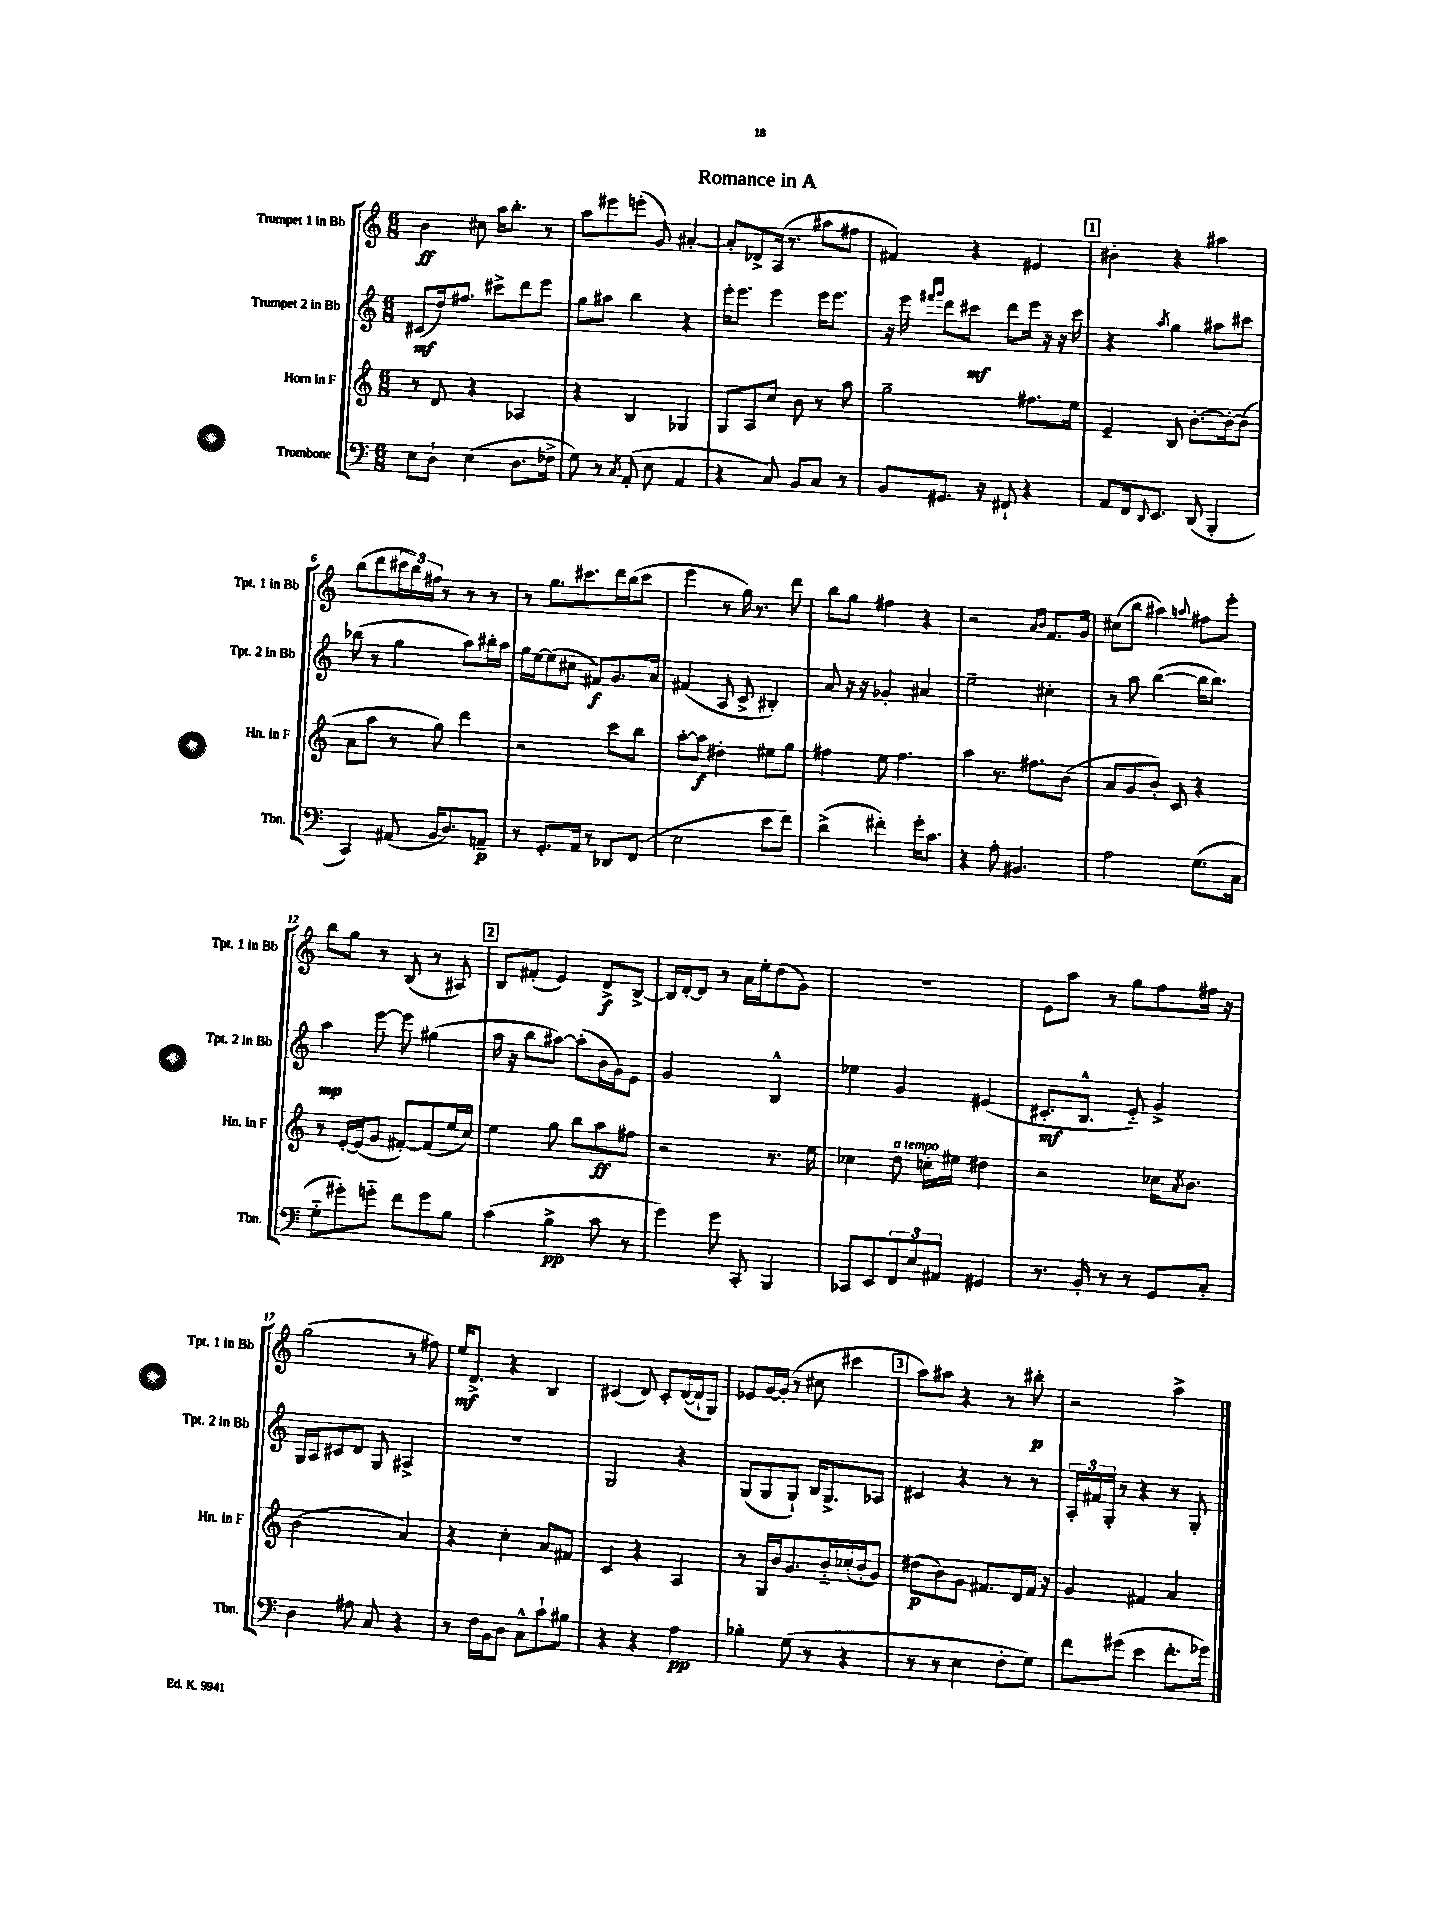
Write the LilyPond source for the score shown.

\header { title = "Romance in A" }
<<
\new StaffGroup <<
\new Staff = "s0" \with { instrumentName = "Trumpet 1 in Bb" shortInstrumentName = "Tpt. 1 in Bb" } {
    \clef treble \key c \major \numericTimeSignature \time 6/8
    b'4\ff cis''8 a''16 b''8.-. r8 |
    a''8 eis'''8 e'''8-.( g'8) ais'4~-. |
    ais'8-. des'8-> a16( r8. ais''8 fis''8 |
    fis'4) r4 eis'4 |
    \mark \markup { \box "1" } bis'4-. r4 ais''4 |
    b''8( d'''8 \tuplet 3/2 { cis'''16 b''16) fis''16 } r8 r8 r8 |
    r8 g''8. cis'''8. d'''16 b''16( cis'''8 |
    e'''4 r8 g''16) r8. d'''8 |
    b''8 g''8 fis''4 r4 |
    r2 \grace { a'16 b'16 } f'8. g'16 |
    cis''8( b''8 ais''4) \appoggiatura { a''8 } fis''8 e'''8-. |
    b''8 g''8 r8 b8( r8 ais8) |
    \mark \markup { \box "2" } b8 fis'8-.( e'4) d'8->\f b8~-> |
    b16 d'16~-. d'8 r8 a'16 e''16-. d''8( g'8) |
    r2. |
    e'8 a''8 r8 g''8 f''8 fis''16 r16 |
    g''2( r8 fis''8) |
    e''16\mf d'8.-> r4 b4 |
    cis'4( d'8) cis'8-. d'16~( d'16-! g8) |
    ees'8 g'16~ g'16-.( r8 cis''8 cis'''4 |
    \mark \markup { \box "3" } a''8) ais''8 r4 r8 bis''8-.\p |
    r2 a''4-> \bar "|." |
}
\new Staff = "s1" \with { instrumentName = "Trumpet 2 in Bb" shortInstrumentName = "Tpt. 2 in Bb" } {
    \clef treble \key c \major \numericTimeSignature \time 6/8
    cis'8\mf( d''16) fis''8. cis'''8-> d'''8 e'''8 |
    g''8 ais''8 b''4 r4 |
    e'''16-. e'''8. e'''4 e'''16 e'''8. |
    r16 e'''16 \grace { fis'''16 g'''16 } d'''8 cis'''8\mf d'''8 e'''16 r16 r16 cis'''16 |
    \mark \markup { \box "1" } r4 \acciaccatura { a''8 } g''4 ais''8 cis'''8 |
    bes''8( r8 g''4 a''8) bis''16-. a''16 |
    g''16 e''16~ e''8( cis''8 fis'8\f) g'8. a'16 |
    fis'4( a8 c'8-> bis4-.) |
    a'8 r16 r16 ges'4-. ais'4 |
    e''2-- cis''4-. |
    r8 a''8 b''4~( b''16 b''8.) |
    a''4\mp e'''8~ e'''8 gis''4( |
    \mark \markup { \box "2" } a''16 r16 b''8 ais''8~) ais''8-.( b'16 g'16) e'8 |
    g'2 b4-^ |
    ees''4 g'4 eis'4( |
    cis'8.-.\mf b8.-^ e'8-_) g'4-> |
    g16 a16 cis'8 d'8 g8 ais4-> |
    R2. |
    g2 r4 |
    g8( g8 g8-!) b16 g8.-> aes8 |
    \mark \markup { \box "3" } cis'4 r4 r8 r8 |
    \tuplet 3/2 { a16-. fis'16 g16-. } r8 r4 r8 g8-. \bar "|." |
}
\new Staff = "s2" \with { instrumentName = "Horn in F" shortInstrumentName = "Hn. in F" } {
    \clef treble \key c \major \numericTimeSignature \time 6/8
    r8 d'8 r4 aes4 |
    r4 b4 ges4 |
    g8 a8 c''8 b'8 r8 a''8 |
    g''2-- fis''8. e''16 |
    \mark \markup { \box "1" } e'4-- b8 b'8.~-. b'16~-. b'8( |
    a'8 a''8 r8 g''8) d'''4 |
    r2 c'''8 b''8 |
    a''8~-. a''8\f dis''4-. eis''8 g''8 |
    fis''4 e''8 fis''4. |
    a''4 r8. fis''8. b'8( |
    a'8 g'8 b'8-.) c'8 r4 |
    r8 e'16~-. e'16( g'8 fis'8~-.) fis'8( e''16 c''16) |
    \mark \markup { \box "2" } e''4 g''8 b''8 a''8\ff fis''8 |
    r2 r8. e''16 |
    ces''4 d''8^\markup { \italic "a tempo" } c''16-. eis''16 dis''4 |
    r2 ces''16 \acciaccatura { a'8 } b'8. |
    b'2( a'4) |
    r4 c''4-. a'8 fis'8 |
    c'4 r4 a4 |
    r8 g16 b'16 g'8. b'16-_ ces''16-.( b'16-. g'8) |
    \mark \markup { \box "3" } dis''8\p( b'8) g'8 fis'8. d'16 fis'16 r16 |
    g'4 fis'4 a'4 \bar "|." |
}
\new Staff = "s3" \with { instrumentName = "Trombone" shortInstrumentName = "Tbn." } {
    \clef bass \key c \major \numericTimeSignature \time 6/8
    e8 d8-! e4( d8. fes16-> |
    g8) r8 \acciaccatura { c8 } a,8-.( e8 a,4 |
    r4 c8) b,8 c8 r8 |
    b,8 gis,8. r16 fis,8-! r4 |
    \mark \markup { \box "1" } a,8 f,16 \appoggiatura { d,8 } e,8. d,8( b,,4-. |
    c,4) ais,8( b,16 d8.) a,8--\p |
    r8 g,8.-. a,16 r8 des,8 f,8( |
    e2 e'8 f'8) |
    d'4->( fis'4-.) g'16-. c'8. |
    r4 a8-. bis,4. |
    a2 g8.( c16 |
    g8-_ gis'8-.) g'8-_ f'8 g'8 b8 |
    \mark \markup { \box "2" } c'4( b4->\pp c'8 r8 |
    g'4) g'8 c,8-. b,,4 |
    ces,8 e,8 \tuplet 3/2 { f,8 e8 ais,8 } gis,4 |
    r8. b,16-. r8 r8 g,8 c8-. |
    d4 ais8 c8 r4 |
    r8 f16 b,16 d8 c8-^ c'8-! bis8 |
    r4 r4 a4\pp |
    bes4-. g8( r8 r4 |
    \mark \markup { \box "3" } r8 r8 e4 f8-. g8) |
    f'8 gis'8( e'4 f'8.-. ges'16) \bar "|." |
}
>>
>>
